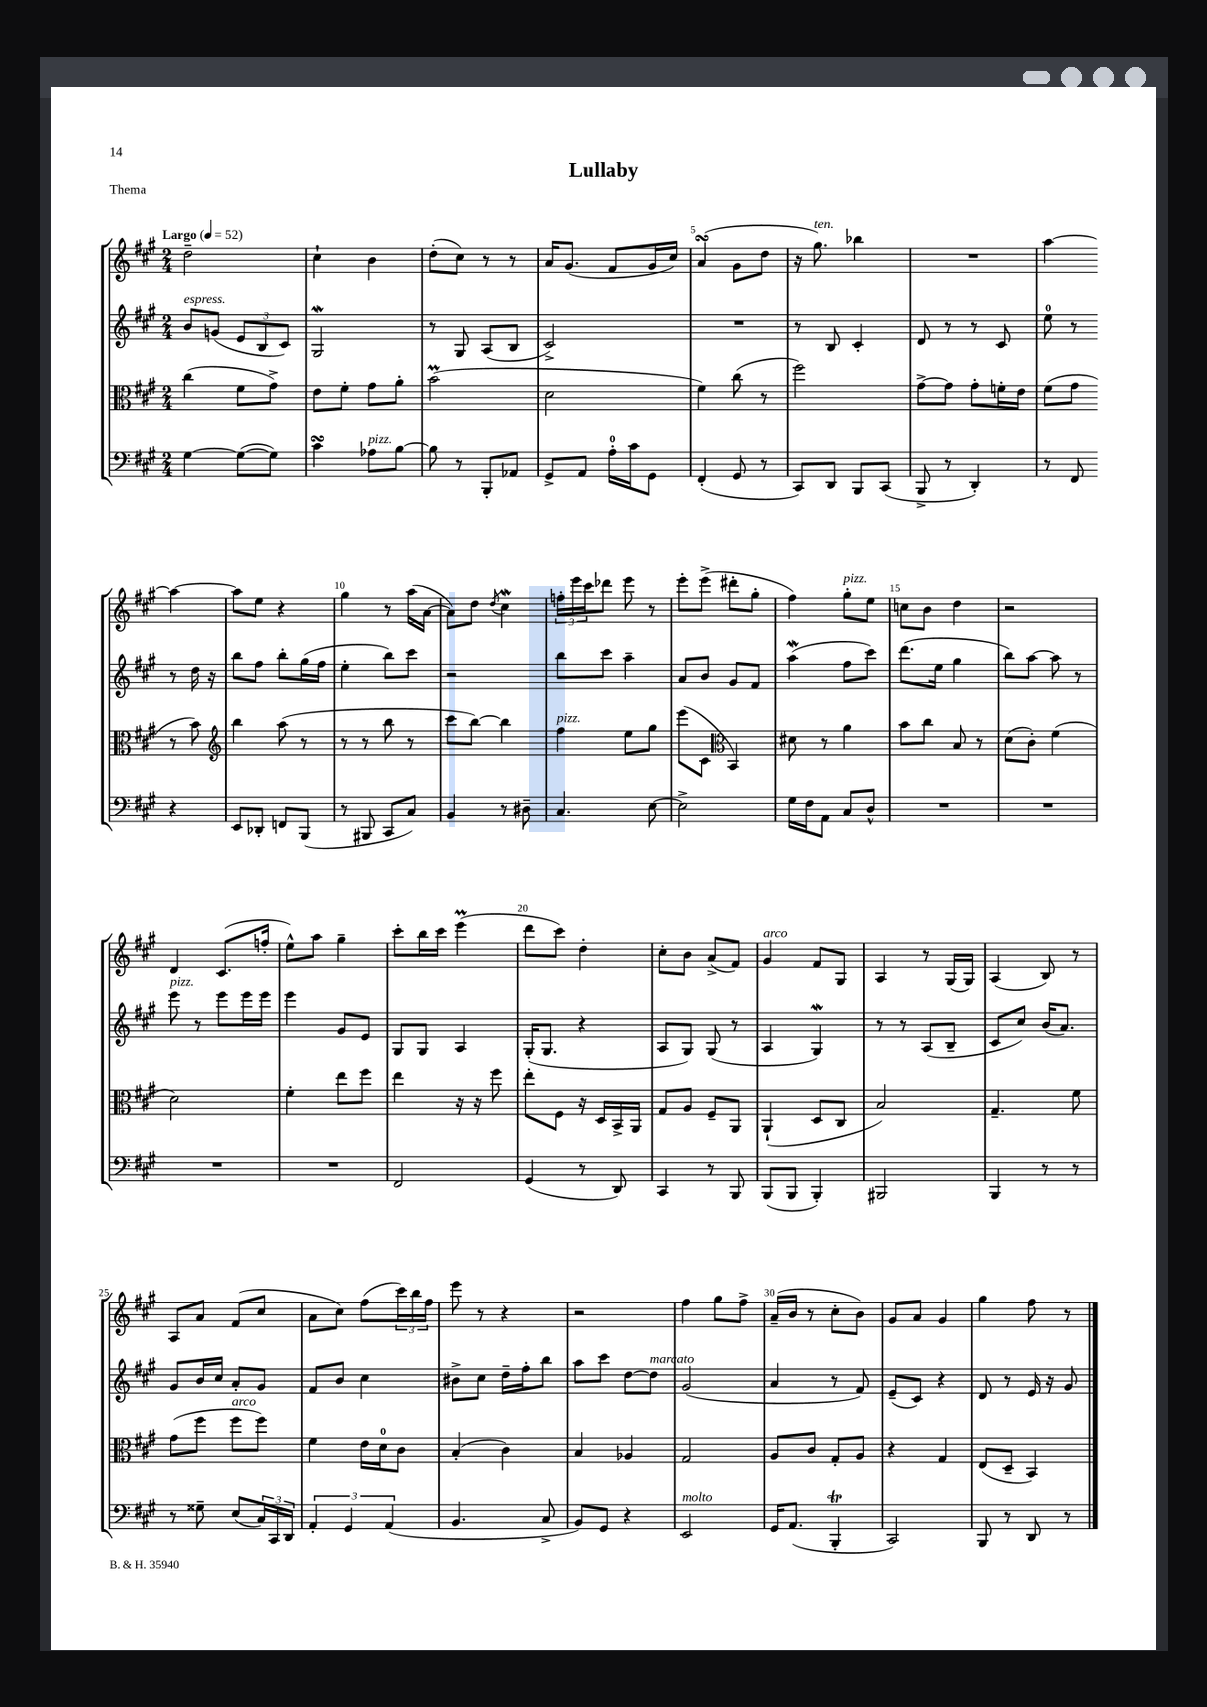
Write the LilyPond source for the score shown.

\header { title = "Lullaby" piece = "Thema" }
<<
\new StaffGroup <<
\new Staff = "s0" {
    \clef treble \key a \major \numericTimeSignature \time 2/4 \tempo "Largo" 4 = 52
    d''2-- |
    cis''4-! b'4 |
    d''8-.( cis''8) r8 r8 |
    a'16 gis'8.( fis'8 gis'16 cis''16) |
    a'4\turn( gis'8 d''8 |
    r16 gis''8.^\markup { \italic "ten." }) bes''4 |
    R2 |
    a''4~ a''4~ |
    a''8 e''8 r4 |
    gis''4 r8 a''16( a'16~ |
    a'8) d''8 \acciaccatura { d''8 } cis''4\mordent |
    \tuplet 3/2 { f''16-. e'''16 cis'''16 } des'''8 e'''8 r8 |
    e'''8-. e'''8->( dis'''8-. gis''8-. |
    fis''4) gis''8-.^\markup { \italic "pizz." } e''8 |
    c''8 b'8 d''4 |
    r2 |
    d'4 cis'8.( f''16-. |
    e''8-^) a''8 gis''4-- |
    cis'''8-. b''16 cis'''16 e'''4\prall( |
    d'''8 cis'''8) d''4-. |
    cis''8-. b'8 a'8->( fis'8) |
    gis'4^\markup { \italic "arco" } fis'8 gis8 |
    a4 r8 gis16( gis16) |
    a4( b8) r8 |
    a8 a'8 fis'8( cis''8 |
    a'8 cis''8) fis''8( \tuplet 3/2 { cis'''16) b''16 fis''16 } |
    e'''8 r8 r4 |
    r2 |
    fis''4 gis''8 fis''8-> |
    a'16--( b'16 r8 cis''8-. b'8) |
    gis'8 a'8 gis'4 |
    gis''4 fis''8 r8 \bar "|." |
}
\new Staff = "s1" {
    \clef treble \key a \major \numericTimeSignature \time 2/4
    b'8^\markup { \italic "espress." } g'8( \tuplet 3/2 { e'8 b8 cis'8) } |
    gis2\mordent |
    r8 gis8 a8( b8 |
    cis'2->) |
    R2 |
    r8 b8 cis'4-. |
    d'8 r8 r8 cis'8 |
    e''8-0 r8 r8 d''16 r16 |
    b''8 fis''8 b''8-. gis''16( fis''16 |
    e''4-. b''8) cis'''8 |
    r2 |
    b''8 cis'''8 a''4-- |
    a'8 b'8 gis'8 fis'8 |
    a''4\mordent( fis''8 cis'''8) |
    d'''8.( e''16 gis''4 |
    b''8) a''8~ a''8 r8 |
    e'''8^\markup { \italic "pizz." } r8 e'''8 e'''16 e'''16 |
    e'''4 gis'8 e'8 |
    gis8 gis8 a4 |
    gis16-.( gis8. r4 |
    a8 gis8) gis8( r8 |
    a4 gis4\mordent) |
    r8 r8 a8( b8-- |
    cis'8 cis''8) b'16( a'8.) |
    gis'8 b'16 cis''16 a'8-. gis'8 |
    fis'8 b'8 cis''4 |
    bis'8-> cis''8 d''16-- fis''16-. b''8 |
    a''8 cis'''8 d''8~ d''8^\markup { \italic "marcato" } |
    gis'2( |
    a'4 r8 fis'8) |
    e'8--( cis'8) r4 |
    d'8 r8 e'16 r16 gis'8 \bar "|." |
}
\new Staff = "s2" {
    \clef alto \key a \major \numericTimeSignature \time 2/4
    cis''4( fis'8 gis'8->) |
    e'8 fis'8-. gis'8 a'8-. |
    b'2\prall( |
    d'2 |
    fis'4) cis''8( r8 |
    fis''2) |
    gis'8~-> gis'8 gis'8-. f'16-. e'16 |
    fis'8( gis'8 r8 b'8) |
    \clef treble b''4 a''8( r8 |
    r8 r8 b''8 r8 |
    cis'''8 b''8~) b''4 |
    fis''4^\markup { \italic "pizz." } e''8 gis''8 |
    e'''8( cis'8 \clef alto b,4) |
    dis'8 r8 a'4 |
    b'8 cis''8 b8 r8 |
    d'8( cis'8-.) fis'4( |
    d'2) |
    fis'4-. e''8 fis''8 |
    e''4 r16 r16 fis''8 |
    e''8-. fis8 r16 d16 b,16-> a,16 |
    gis8 a8 fis8-- a,8 |
    a,4-!( d8 cis8 |
    b2) |
    gis4.-- fis'8 |
    gis'8( fis''8 fis''8^\markup { \italic "arco" } fis''8) |
    fis'4 e'16 d'16-0 cis'8 |
    b4-.( cis'4) |
    b4 aes4 |
    gis2 |
    a8 cis'8 gis8-. a8 |
    r4 gis4 |
    e8( d8-- b,4) \bar "|." |
}
\new Staff = "s3" {
    \clef bass \key a \major \numericTimeSignature \time 2/4
    gis4~ gis8~( gis8) |
    cis'4\turn aes8^\markup { \italic "pizz." } b8~ |
    b8 r8 b,,8-. aes,8 |
    gis,8-> a,8 a16-0-. cis'16 gis,8 |
    fis,4-.( gis,8 r8 |
    cis,8) d,8 b,,8 cis,8( |
    b,,8-> r8 d,4-.) |
    r8 fis,8 r4 |
    e,8 des,8-. f,8 b,,8( |
    r8 bis,,8 cis,8 cis8) |
    b,4 r8 dis8-- |
    cis4. e8~ |
    e2-> |
    gis16 fis16 a,8 cis8 d8-^ |
    R2 |
    R2 |
    R2 |
    R2 |
    fis,2 |
    gis,4( r8 d,8) |
    cis,4 r8 b,,8 |
    b,,8( b,,8 b,,4-.) |
    bis,,2 |
    b,,4 r8 r8 |
    r8 gisis8-- e8( \tuplet 3/2 { cis16) cis,16 d,16 } |
    \tuplet 3/2 { a,4-. gis,4 a,4( } |
    b,4. cis8-> |
    b,8) gis,8 r4 |
    e,2^\markup { \italic "molto" } |
    gis,16 a,8.( b,,4-.\trill |
    cis,2) |
    b,,8 r8 d,8 r8 \bar "|." |
}
>>
>>
\layout { \context { \Score \override BarNumber.break-visibility = ##(#f #t #t) barNumberVisibility = #(every-nth-bar-number-visible 5) } }
